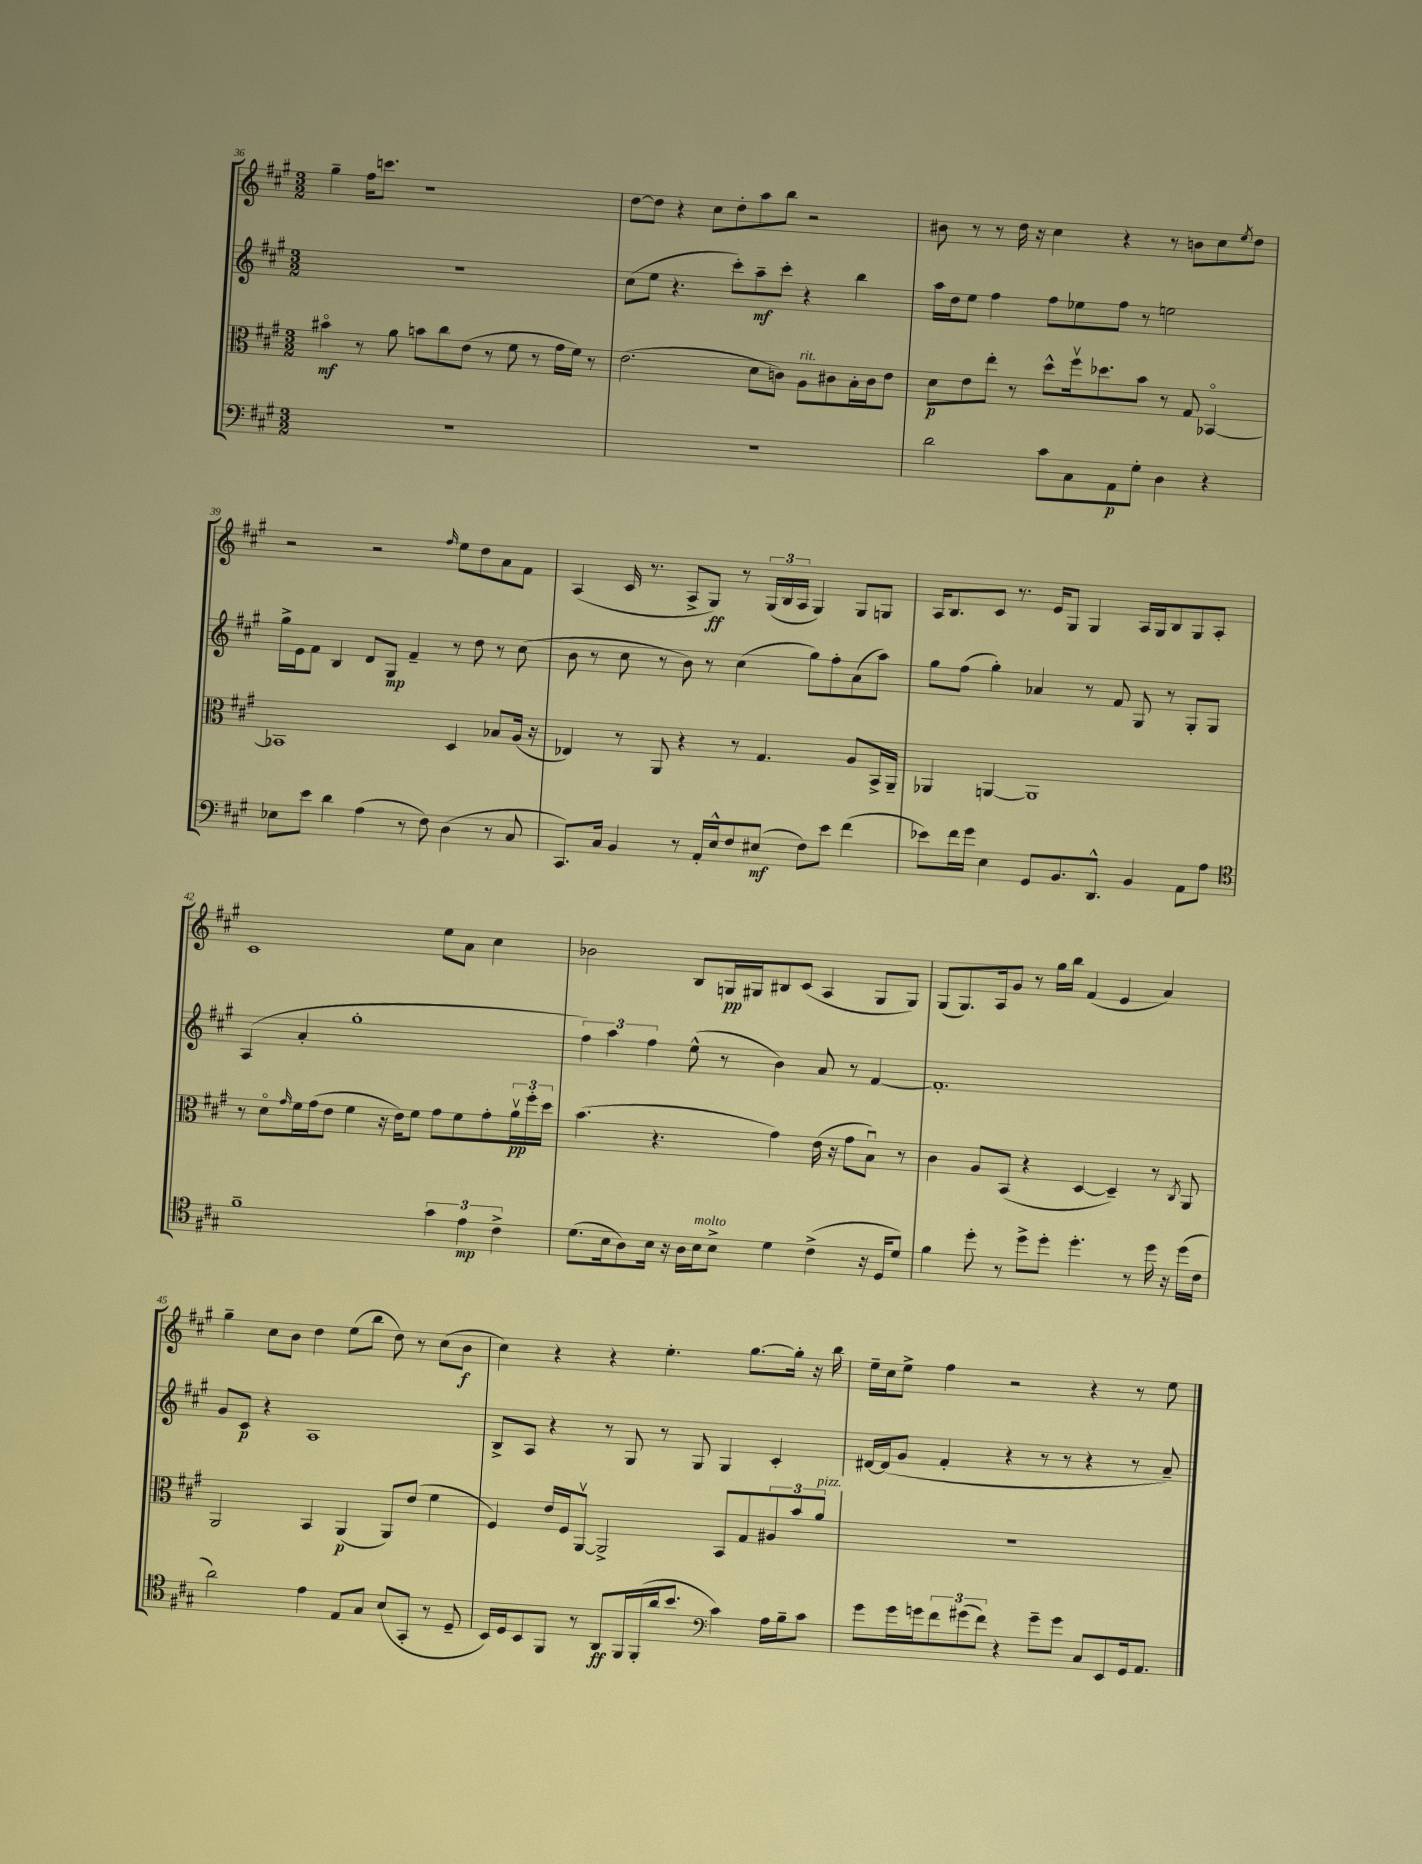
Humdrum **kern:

**kern	**kern	**kern	**kern
*staff4	*staff3	*staff2	*staff1
*clefF4	*clefC3	*clefG2	*clefG2
*k[f#c#g#]	*k[f#c#g#]	*k[f#c#g#]	*k[f#c#g#]
*M3/2	*M3/2	*M3/2	*M3/2
1.r	4b#o	1.r	4gg#~
.	8r	.	16ff#
.	.	.	8.ccc
.	8a	.	.
.	8b	.	1r
.	8cc#	.	.
.	(8e	.	.
.	8r	.	.
.	8f#	.	.
.	8r	.	.
.	16g#	.	.
.	16f#)	.	.
.	8r	.	.
=	=	=	=
1.r	(2.e	(8cc#	[8dd
.	.	8ee	8dd]
.	.	4.r	4r
.	.	.	8cc#
.	.	8ccc#')	8dd'
.	8d	8aa~	8aa
.	8c)	8ccc#'	8bb
.	8A	4r	2r
.	8c#	.	.
.	16B'	4bb	.
.	16c#	.	.
.	8e	.	.
=	=	=	=
2d	8d	16aa	8b#
.	.	16dd	.
.	8e	8ee	8r
.	8ee'	4ff#	8r
.	8r	.	16dd
.	.	.	16r
8c#	8dd^^	8ff#	4cc#
8C#	16ff#v	8ee-	.
.	8.dd-	.	.
8AA	.	8ff#	4r
8G#'	8b	8r	.
4D	8r	2ee	8r
.	8G#	.	8b
4r	[4BB-o	.	8cc#
.	.	.	8qee
.	.	.	8dd
=	=	=	=
8E-	1BB-]	16gg#^	2r
.	.	16e	.
8e	.	8f#	.
4d	.	4B	.
(4A	.	8d	2r
.	.	8G#	.
8r	.	4f#~	.
8F#)	.	.	.
.	.	.	16qqff#
(4D	4D	8r	8ee
.	.	8dd	8dd
8r	8B-	8r	8a
8C#	(16A	(8cc#	8f#
.	16r	.	.
=	=	=	=
8.CC#)	4E-)	8b	(4A
.	.	8r	.
16C#	.	.	.
4BB	8r	8cc#	16c#
.	.	.	8.r
.	8AA	8r	.
8r	4r	8b)	8A^
16AA'	.	8r	8G#)
16E^^	.	.	.
8F#	8r	(4cc#	8r
(8E#	4.G#	.	(24G#
.	.	.	24B
.	.	.	24A
8F#)	.	8gg#)	4G#)
8e	.	8ff#'	.
(4f#	8A	(8a	8G#
.	16BB^	8aa)	8G
.	16AA~	.	.
=	=	=	=
8e-)	4AA-	8gg#	16A
.	.	.	8.B
16f#	.	(8ff#	.
16g#	.	.	.
4E	[4AA	4gg#')	8c#
.	.	.	8.r
8GG#	1AA]	4a-	.
.	.	.	16e
8.BB	.	.	8G#
.	.	8r	4G#
8.DD^^	.	.	.
.	.	8f#	.
4BB	.	8G#	16A
.	.	.	16G#
.	.	8r	8B
8AA	.	8G#'	8G#
8A	.	8G#	8A'
=	=	=	=
*clefC4	*	*	*
1f#~	8r	(4A	1c#
.	8do	.	.
.	16qqg#	.	.
.	16f#	4a'	.
.	(16g#	.	.
.	8e	.	.
.	4f#	1gg#'	.
.	16r	.	.
.	16e)	.	.
.	8f#	.	.
6g#	8g#	.	8ee
.	8f#	.	8a
6e	.	.	.
.	8g#'	.	4cc#
6c#^	.	.	.
.	24av	.	.
.	24ff#'	.	.
.	24dd	.	.
=	=	=	=
(8.d	(4.b	6ff#)	2b-
.	.	6aa	.
16B	.	.	.
8A)	.	.	.
.	.	6ff#	.
16B	4.r	.	.
16r	.	.	.
16A	.	(8ee^^	8B
16B	.	.	.
8B^	.	8r	16G
.	.	.	16G#
4d	4g#)	4b)	8B#
.	.	.	(8c#
(4c#^	(16e	8a	4A
.	16r	.	.
.	8g#	8r	.
16r	8Bu)	[4f#	8G#
16D	.	.	.
8d)	8r	.	8G#)
=	=	=	=
4f#	4c#	1.f#']	(8G#
.	.	.	8.G#)
8dd'	8A	.	.
.	.	.	16A
8r	(8BB	.	8g#
8dd^	4r	.	8r
8dd'	.	.	16gg#
.	.	.	16bb
4.dd'	[4D	.	(4f#
.	4D~])	.	4e
8r	.	.	.
16dd	8r	.	4a)
16r	.	.	.
.	8qC#	.	.
(16dd	8AA	.	.
16c#	.	.	.
=	=	=	=
2a)	2AA	8g#	4gg#~
.	.	8c#	.
.	.	4r	8cc#
.	.	.	8b
4e	4BB	1A	4dd
8E	(4AA	.	(8ee
8G#	.	.	8bb
(8B	8AA)	.	8dd)
8GG#'	(8e	.	8r
8r	4f#	.	(8cc#
8D~	.	.	8b
=	=	=	=
16BB)	4F#)	8B^	4cc#)
16D	.	.	.
8BB	.	8A	.
8FF#	16e	4r	4r
.	16F#	.	.
8r	[8AAv	.	.
8AA	2AA^]	8r	4r
16FF#	.	8G#	.
(16FF#'	.	.	.
16a	.	8r	4.ee'
8.b	.	.	.
.	.	8G#	.
*clefF4	*	*	*
4c#)	8BB	4G#	.
.	8G#	.	[8.gg#
16A	12A#	4c#'	.
16B~	.	.	16gg#']
.	12b	.	.
8c#	.	.	16r
.	12a	.	.
.	.	.	16bb
=	=	=	=
8g#	1.r	[16d#	16ee~
.	.	(16d#]	16cc#
16g#	.	8g#	8ee^
16g	.	.	.
12f#	.	4f#'	4ff#
(12g#	.	.	.
12f#)	.	.	.
4r	.	4r	2r
8g#~	.	8r	.
8g#	.	8r	.
8C#	.	4r	4r
8EE	.	.	.
16GG#	.	8r	8r
8.AA	.	.	.
.	.	8a~)	8ee
==	==	==	==
*-	*-	*-	*-
